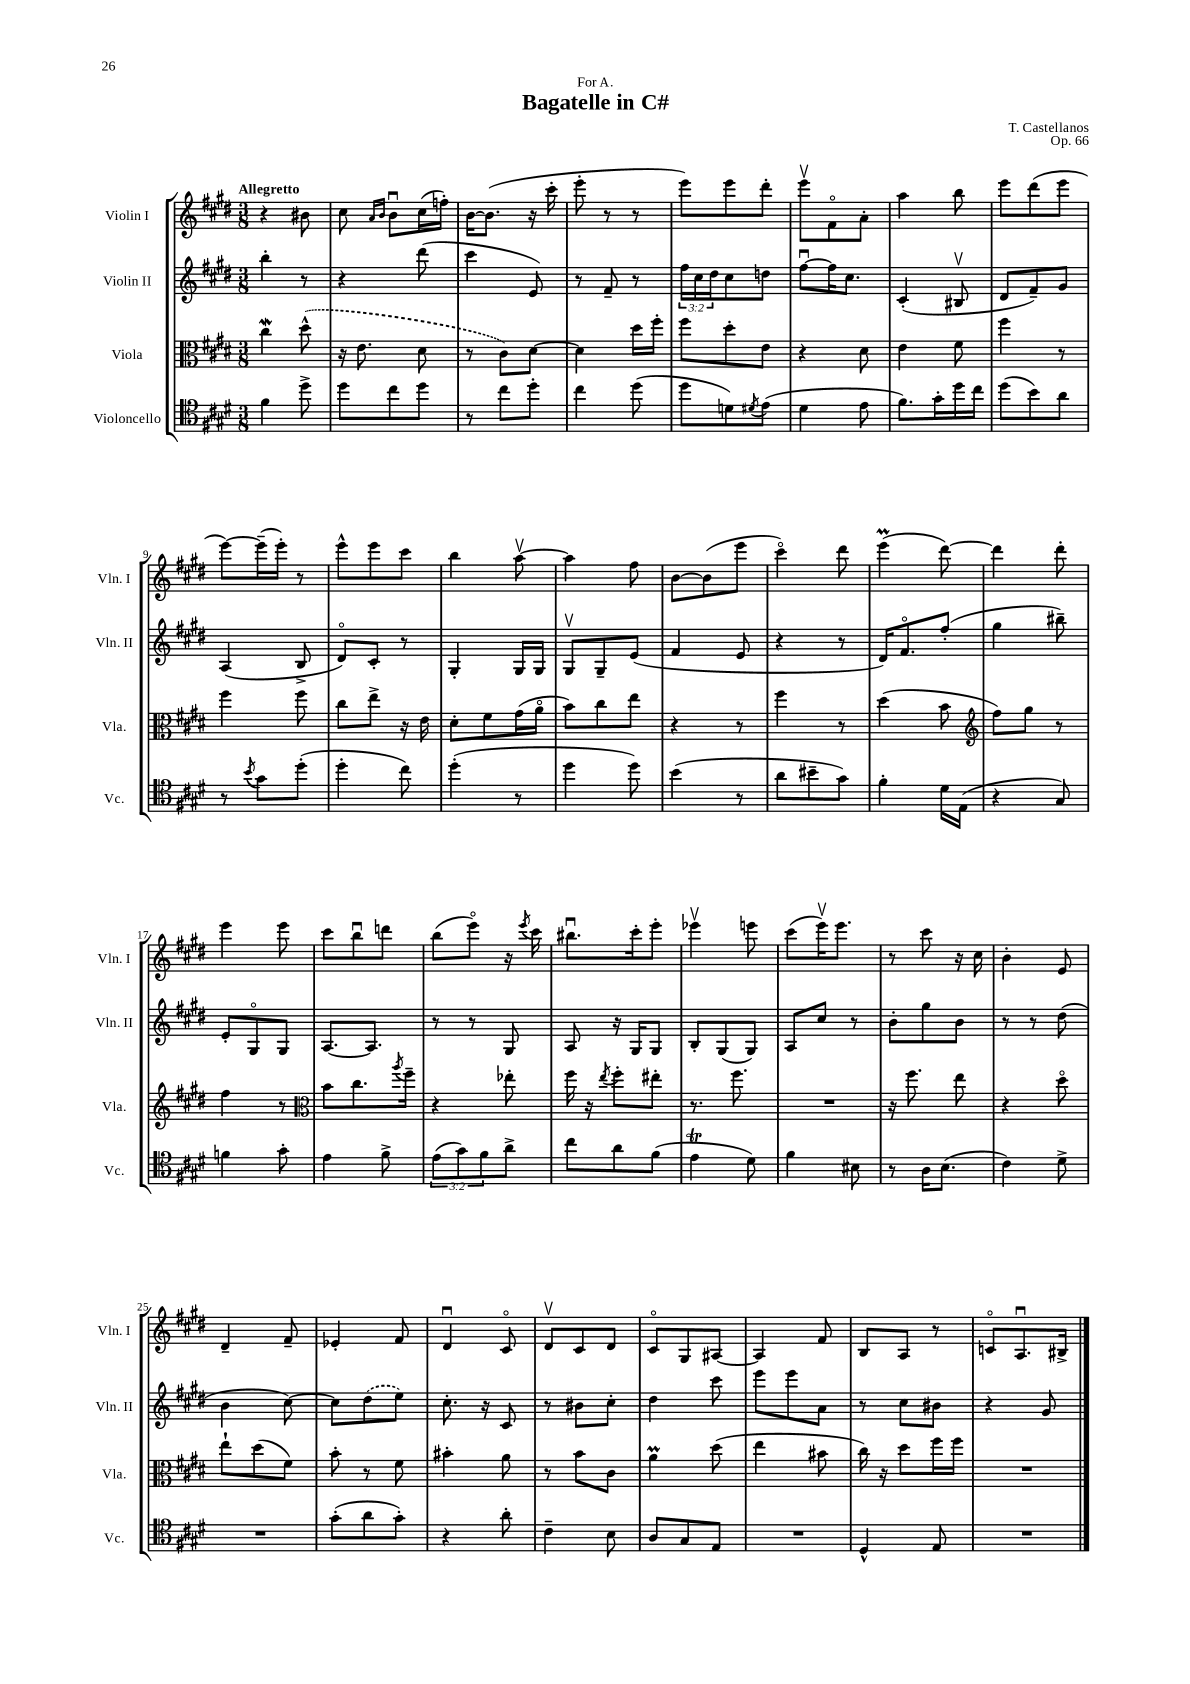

**kern	**kern	**kern	**kern
*staff4	*staff3	*staff2	*staff1
*clefC4	*clefC3	*clefG2	*clefG2
*k[f#c#g#d#]	*k[f#c#g#d#]	*k[f#c#g#d#]	*k[f#c#g#d#]
*M3/8	*M3/8	*M3/8	*M3/8
4f#\	4cc#\	4bb'\	4r
8dd#^\	(8dd#^^\	8r	8b#\
=	=	=	=
8dd#\L	16r	4r	8cc#\
.	8.e\	.	.
.	.	.	16qqa/LL
.	.	.	16qqb/JJ
8cc#\	.	.	8bu\L
8dd#\J	8d#\	(8ddd#\	(16cc#\L
.	.	.	16ff'\JJ)
=	=	=	=
8r	8r	4ccc#\	[16b\LK
.	.	.	(8.b\]J
8cc#\L	8c#\L)	.	.
8dd#'\J	[8d#\J	8e/)	16r
.	.	.	16ccc#'\
=	=	=	=
4cc#\	4d#\]	8r	8eee'\
.	.	8f#~/	8r
(8dd#\	16dd#\LL	8r	8r
.	16ff#'\JJ	.	.
=	=	=	=
8dd#\L	8ff#\L	24ff#\LL	8eee\L)
.	.	24cc#\	.
.	.	24dd#\J	.
8d\)	8dd#'\	8cc#\	8eee\
8qd#/	.	.	.
(8e\J	8e\J	8dd\J	8ddd#'\J
=	=	=	=
4d#\	4r	[8ff#u\L	8eeev\L
.	.	16ff#\]K	8f#o\
.	.	8.cc#\J	.
8e\	8d#\	.	8a'\J
=	=	=	=
8.f#\L)	4e\	(4c#'/	4aa\
16g#'\L	.	.	.
16dd#\	8f#\	8B#v/	8bb\
16cc#\JJ	.	.	.
=	=	=	=
(8dd#\L	4ff#\	8d#/L	8eee\L
8b\)	.	8f#~/)	(8ddd#\
8a\J	8r	8g#/J	8eee\J
=	=	=	=
8r	4ff#\	(4A/	[8eee\L)
8qb/	.	.	.
8g#\L	.	.	(16eee~\]L
.	.	.	16eee'\JJ)
(8dd#'\J	8ff#\	8B^/	8r
=	=	=	=
4dd#'\	8cc#\L	8d#o/L)	8eee^^\L
.	8ee^\J	8c#'/J	8eee\
8cc#\)	16r	8r	8ccc#\J
.	16e\	.	.
=	=	=	=
(4dd#'\	8d#'\L	4G#'/	4bb\
.	8f#\	.	.
8r	(16g#\L	16G#/LL	[8aav\
.	16ao\JJ	16G#/JJ	.
=	=	=	=
4dd#\	8b\L)	8G#v/L	4aa\]
.	8cc#\	8G#~/	.
8dd#\)	8ee\J	(8e/J	8ff#\
=	=	=	=
(4b\	4r	4f#/	[8b\L
.	.	.	(8b\]
8r	8r	8e/	8eee\J
=	=	=	=
8a\L	4ff#\	4r	4ccc#o\)
8b#~\	.	.	.
8g#\J)	8r	8r	8ddd#\
=	=	=	=
4f#'\	(4dd#\	16d#/LK)	(4eee\
.	.	8.f#o/	.
16d#\LL	8b\	(8ff#'/J	[8ddd#\)
(16E\JJ	.	.	.
=	=	=	=
*	*clefG2	*	*
4r	8ff#\L)	4gg#\	4ddd#\]
.	8gg#\J	.	.
8G#/)	8r	8bb#~\)	8ddd#'\
=	=	=	=
4f\	4ff#\	8e'/L	4eee\
.	.	8G#o/	.
8g#'\	8r	8G#/J	8eee\
=	=	=	=
*	*clefC3	*	*
4e\	8b\L	[8.A/L	8ccc#\L
.	8.cc#\	.	8bbu\
.	.	8.A/]J	.
8f#^\	.	.	8ddd\J
.	8qaa/	.	.
.	16ff#~\Jk	.	.
=	=	=	=
(12e\L	4r	8r	(8bb\L
12g#\)	.	.	.
.	.	8r	8eeeo\J)
12f#\	.	.	.
8a^\J	8ee-'\	8G#/	16r
.	.	.	8qeee/
.	.	.	16ccc#\
=	=	=	=
8cc#\L	16ff#\	8A/	8.bb#u\L
.	16r	.	.
.	8qee/	.	.
8a\	8ff#'\L	16r	.
.	.	16G#/LK	16ccc#'\k
(8f#\J	8ee#'\J	8G#/J	8eee'\J
=	=	=	=
4e\	8.r	8B'/L	4eee-v\
.	.	(8G#/	.
.	8.ff#\	.	.
8d#\)	.	8G#/J)	8eee\
=	=	=	=
4f#\	4.r	8A/L	(8ccc#\L
.	.	8cc#/J	16eeev\K)
.	.	.	8.eee\J
8B#\	.	8r	.
=	=	=	=
8r	16r	8b'\L	8r
.	8.ff#\	.	.
16A\LK	.	8gg#\	8ccc#\
(8.B\J	.	.	.
.	8ee\	8b\J	16r
.	.	.	16cc#\
=	=	=	=
4c#\)	4r	8r	4b'\
.	.	8r	.
8d#^\	8dd#o\	(8dd#\	8e/
=	=	=	=
4.r	8ee`\L	4b\	4d#~/
.	(8dd#\	.	.
.	8f#\J)	[8cc#\)	8f#~/
=	=	=	=
(8g#'\L	8b'\	8cc#\]L	4e-'/
8a\	8r	(8dd#\	.
8g#'\J)	8f#\	8ee\J)	8f#/
=	=	=	=
4r	4b#'\	8.cc#'\	4d#u/
.	.	16r	.
8a'\	8a\	8c#/	8c#o/
=	=	=	=
4c#~\	8r	8r	8d#v/L
.	8b\L	8b#\L	8c#/
8B\	8c#\J	8cc#'\J	8d#/J
=	=	=	=
8A/L	4a\	4dd#\	8c#o/L
8G#/	.	.	8G#/
8E/J	(8dd#\	8ccc#\	[8A#/J
=	=	=	=
4.r	4ee\	8eee\L	4A#/]
.	.	8eee\	.
.	8b#\	8a\J	8f#/
=	=	=	=
4D#^^/	16cc#\)	8r	8B/L
.	16r	.	.
.	8dd#\L	8cc#\L	8A/J
8E/	16ff#\L	8b#\J	8r
.	16ff#\JJ	.	.
=	=	=	=
4.r	4.r	4r	8co/L
.	.	.	8.Au/
.	.	8g#/	.
.	.	.	16B#^/Jk
==	==	==	==
*-	*-	*-	*-
